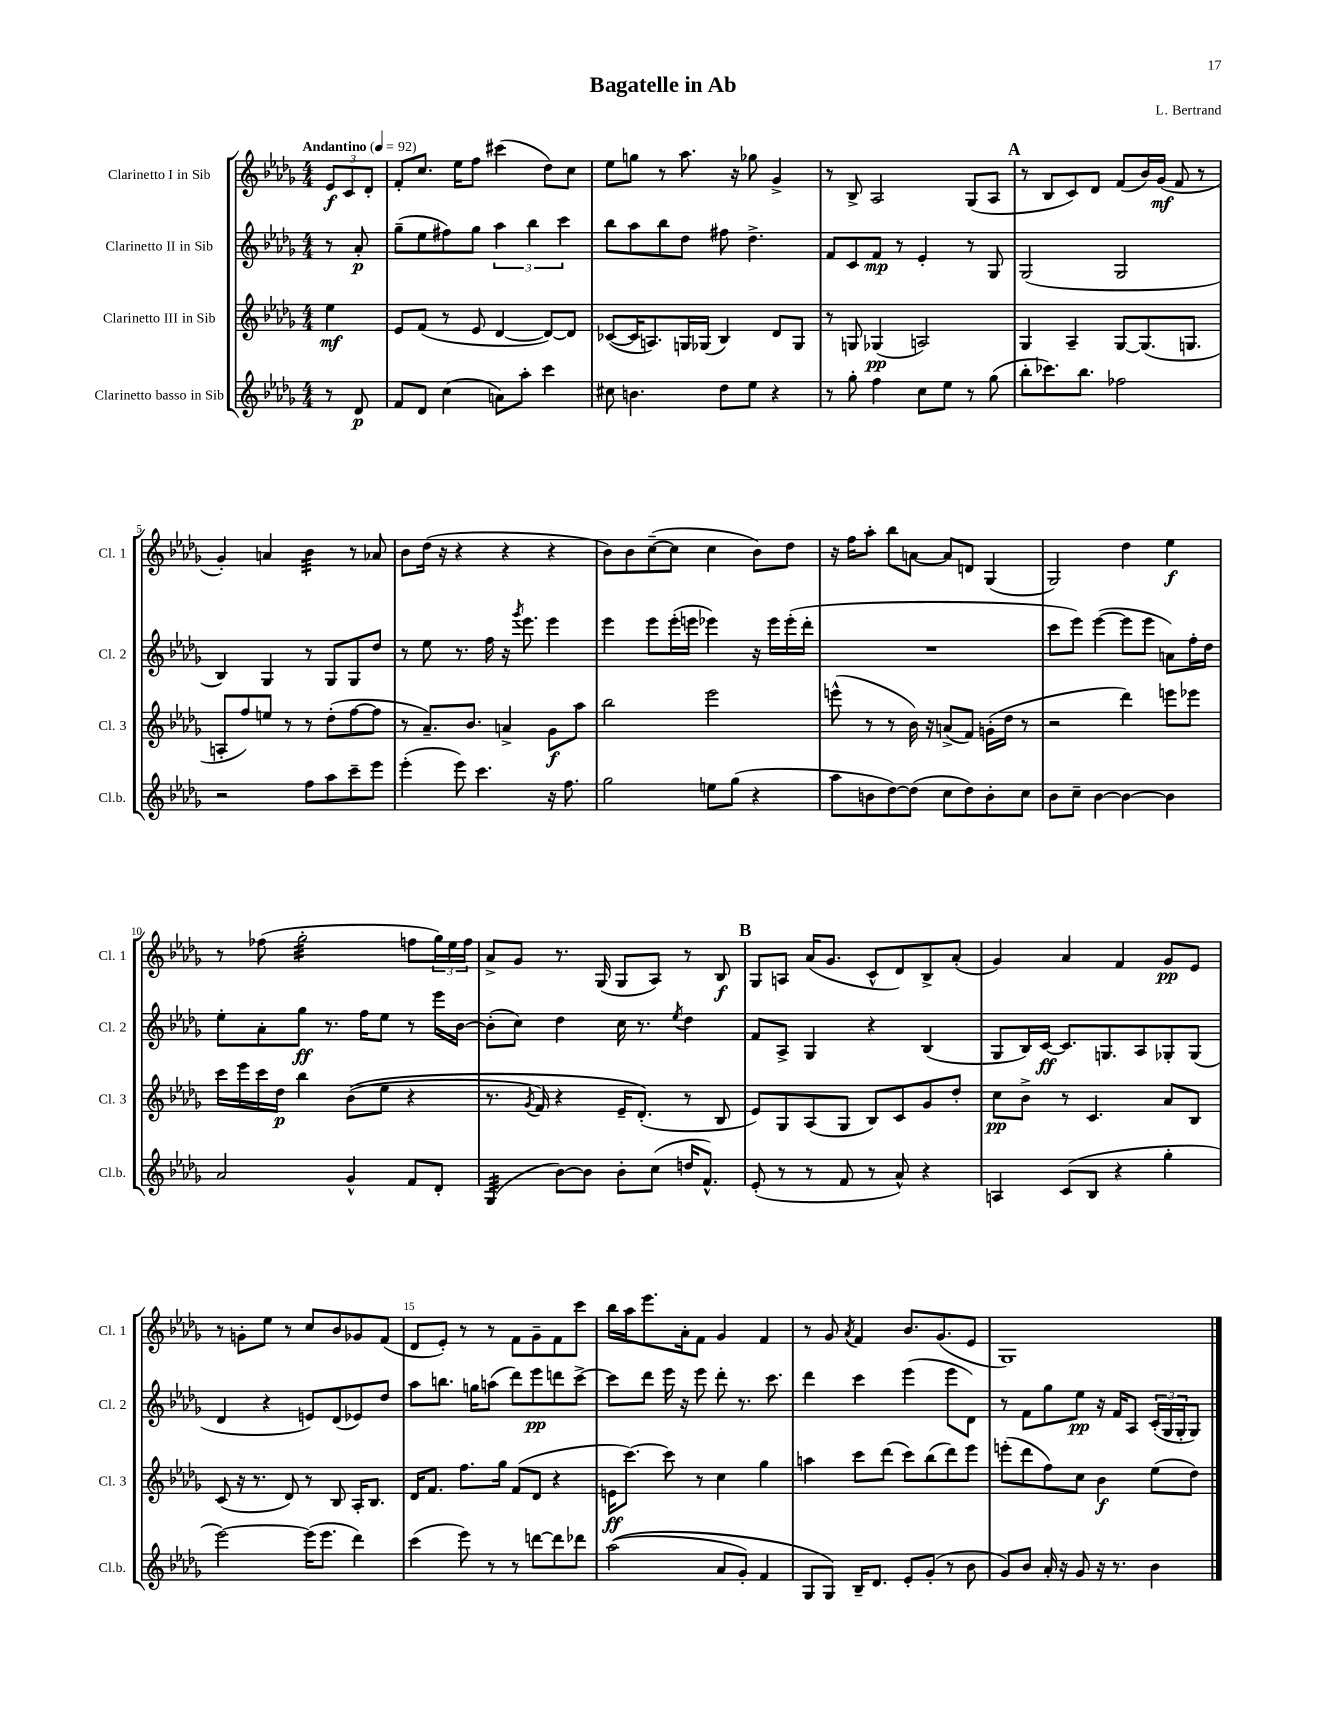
\header { title = "Bagatelle in Ab" composer = "L. Bertrand" }
<<
\new StaffGroup <<
\new Staff = "s0" \with { instrumentName = "Clarinetto I in Sib" shortInstrumentName = "Cl. 1" } {
    \clef treble \key des \major \numericTimeSignature \time 4/4 \partial 4 \tempo "Andantino" 4 = 92
    \tuplet 3/2 { ees'8\f c'8 des'8-. } |
    f'8-. c''8. ees''16 f''8 cis'''4( des''8) c''8 |
    ees''8 g''8 r8 aes''8. r16 ges''8 ges'4-> |
    r8 bes8-> aes2 ges8( aes8 |
    \mark \markup { \bold "A" } r8 bes8 c'8) des'8 f'8( bes'16) ges'16\mf( f'8 r8 |
    ges'4-.) a'4 bes'4:32 r8 aes'8 |
    bes'8 des''16( r16 r4 r4 r4 |
    bes'8) bes'8 c''8~--( c''8 c''4 bes'8) des''8 |
    r16 f''16 aes''8-. bes''8 a'8~ a'8 d'8 ges4( |
    ges2) des''4 ees''4\f |
    r8 fes''8( ges''2:32-. f''8 \tuplet 3/2 { ges''16) ees''16 f''16 } |
    aes'8-> ges'8 r8. ges16( ges8 aes8) r8 bes8\f |
    \mark \markup { \bold "B" } ges8 a8 aes'16( ges'8. c'8-^ des'8) bes8-> aes'8-.( |
    ges'4) aes'4 f'4 ges'8\pp ees'8 |
    r8 g'8-. ees''8 r8 c''8 bes'8 ges'8 f'8( |
    des'8 ees'8-.) r8 r8 f'8 ges'8-- f'8 c'''8 |
    bes''16 aes''16 ees'''8. aes'16-. f'8 ges'4 f'4 |
    r8 ges'8 \acciaccatura { aes'8 } f'4 bes'8. ges'8.( ees'8 |
    ges1) \bar "|." |
}
\new Staff = "s1" \with { instrumentName = "Clarinetto II in Sib" shortInstrumentName = "Cl. 2" } {
    \clef treble \key des \major \numericTimeSignature \time 4/4 \partial 4
    r8 aes'8-.\p |
    ges''8--( ees''8 fis''8) ges''8 \tuplet 3/2 { aes''4 bes''4 c'''4 } |
    bes''8 aes''8 bes''8 des''8 fis''8 des''4.-> |
    f'8 c'8 f'8\mp r8 ees'4-. r8 ges8 |
    \mark \markup { \bold "A" } ges2( ges2 |
    bes4) ges4 r8 ges8 ges8 des''8 |
    r8 ees''8 r8. f''16 r16 \acciaccatura { ges'''8 } ees'''8. ees'''4 |
    ees'''4 ees'''8 ees'''16-.( e'''16 ees'''4) r16 ees'''16 ees'''16-.( des'''16-. |
    R1 |
    c'''8 ees'''8) ees'''4~( ees'''8 ees'''8 a'8) f''16-. des''16 |
    ees''8-. aes'8-. ges''8\ff r8. f''16 ees''8 r8 ees'''16 bes'16~ |
    bes'8-.( c''8) des''4 c''16 r8. \acciaccatura { ees''8 } des''4 |
    \mark \markup { \bold "B" } f'8 aes8-> ges4 r4 bes4( |
    ges8 bes16) c'16~\ff c'8. g8. aes8 ges8-. ges8( |
    des'4 r4 e'8) des'8( ees'8) des''8 |
    aes''8 b''8. g''16 a''8( des'''8) ees'''8\pp d'''8 c'''8~-> |
    c'''8 des'''8 ees'''16 r16 ees'''8 des'''8-. r8. c'''8. |
    des'''4 c'''4 ees'''4( ees'''8 des'8) |
    r8 f'8 ges''8 ees''8\pp r16 f'16 aes8 \tuplet 3/2 { c'16-.( ges16 ges16-. } ges8) \bar "|." |
}
\new Staff = "s2" \with { instrumentName = "Clarinetto III in Sib" shortInstrumentName = "Cl. 3" } {
    \clef treble \key des \major \numericTimeSignature \time 4/4 \partial 4
    ees''4\mf |
    ees'8 f'8( r8 ees'8 des'4~ des'8~) des'8 |
    ces'8~( ces'16 a8.) g16 ges16( bes4) des'8 ges8 |
    r8 g8 ges4\pp( a2) |
    \mark \markup { \bold "A" } ges4 aes4-- ges8~ ges8.( g8. |
    a8-. f''8) e''8 r8 r8 des''8-.( f''8~ f''8 |
    r8 aes'8.--) bes'8. a'4-> ges'8\f aes''8 |
    bes''2 ees'''2 |
    e'''8-^( r8 r8 bes'16) r16 a'8->( f'8) g'16-.( des''16 r8 |
    r2 des'''4) e'''8 ees'''8 |
    c'''16 ees'''16 c'''16 des''16\p bes''4 bes'8(\( ees''8 r4 |
    r8. \acciaccatura { ges'8 } f'16) r4 ees'16-- des'8.-.(\) r8 bes8 |
    \mark \markup { \bold "B" } ees'8) ges8 aes8( ges8 bes8) c'8 ges'8 des''8-. |
    c''8\pp bes'8-> r8 c'4. aes'8 bes8 |
    c'8( r16 r8. des'8) r8 bes8 aes16-. bes8. |
    des'16 f'8. f''8. ges''16 f'8( des'8 r4 |
    e'16\ff c'''8.~) c'''8 r8 c''4 ges''4 |
    a''4 c'''8 des'''8( c'''8) bes''8( des'''8) ees'''8 |
    e'''8-.( des'''8 f''8) c''8 bes'4\f ees''8( des''8) \bar "|." |
}
\new Staff = "s3" \with { instrumentName = "Clarinetto basso in Sib" shortInstrumentName = "Cl.b." } {
    \clef treble \key des \major \numericTimeSignature \time 4/4 \partial 4
    r8 des'8\p |
    f'8 des'8 c''4( a'8) aes''8-. c'''4 |
    cis''8 b'4. des''8 ees''8 r4 |
    r8 ges''8-. f''4 c''8 ees''8 r8 ges''8( |
    \mark \markup { \bold "A" } bes''8-. ces'''8.) bes''8. fes''2 |
    r2 f''8 aes''8 c'''8-- ees'''8 |
    ees'''4-.( ees'''8) c'''4. r16 f''8. |
    ges''2 e''8 ges''8( r4 |
    aes''8 b'8 des''8~) des''8( c''8 des''8) b'8-. c''8 |
    bes'8 c''8-- bes'4~ bes'4~ bes'4 |
    aes'2 ges'4-^ f'8 des'8-. |
    ges4:32( bes'8~) bes'8 bes'8-. c''8( d''16 f'8.-^) |
    \mark \markup { \bold "B" } ees'8-.( r8 r8 f'8 r8 aes'8-^) r4 |
    a4 c'8( bes8 r4 ges''4-. |
    ees'''2~) ees'''16( ees'''8. des'''4) |
    c'''4( ees'''8) r8 r8 d'''8~ d'''8 des'''8 |
    aes''2(\( aes'8 ges'8-.) f'4 |
    ges8 ges8\) bes16-- des'8. ees'8-. ges'8-.( r8 bes'8 |
    ges'8) bes'8 aes'16-. r16 ges'8 r16 r8. bes'4 \bar "|." |
}
>>
>>
\layout { \context { \Score \override BarNumber.break-visibility = ##(#f #t #t) barNumberVisibility = #(every-nth-bar-number-visible 5) } }
